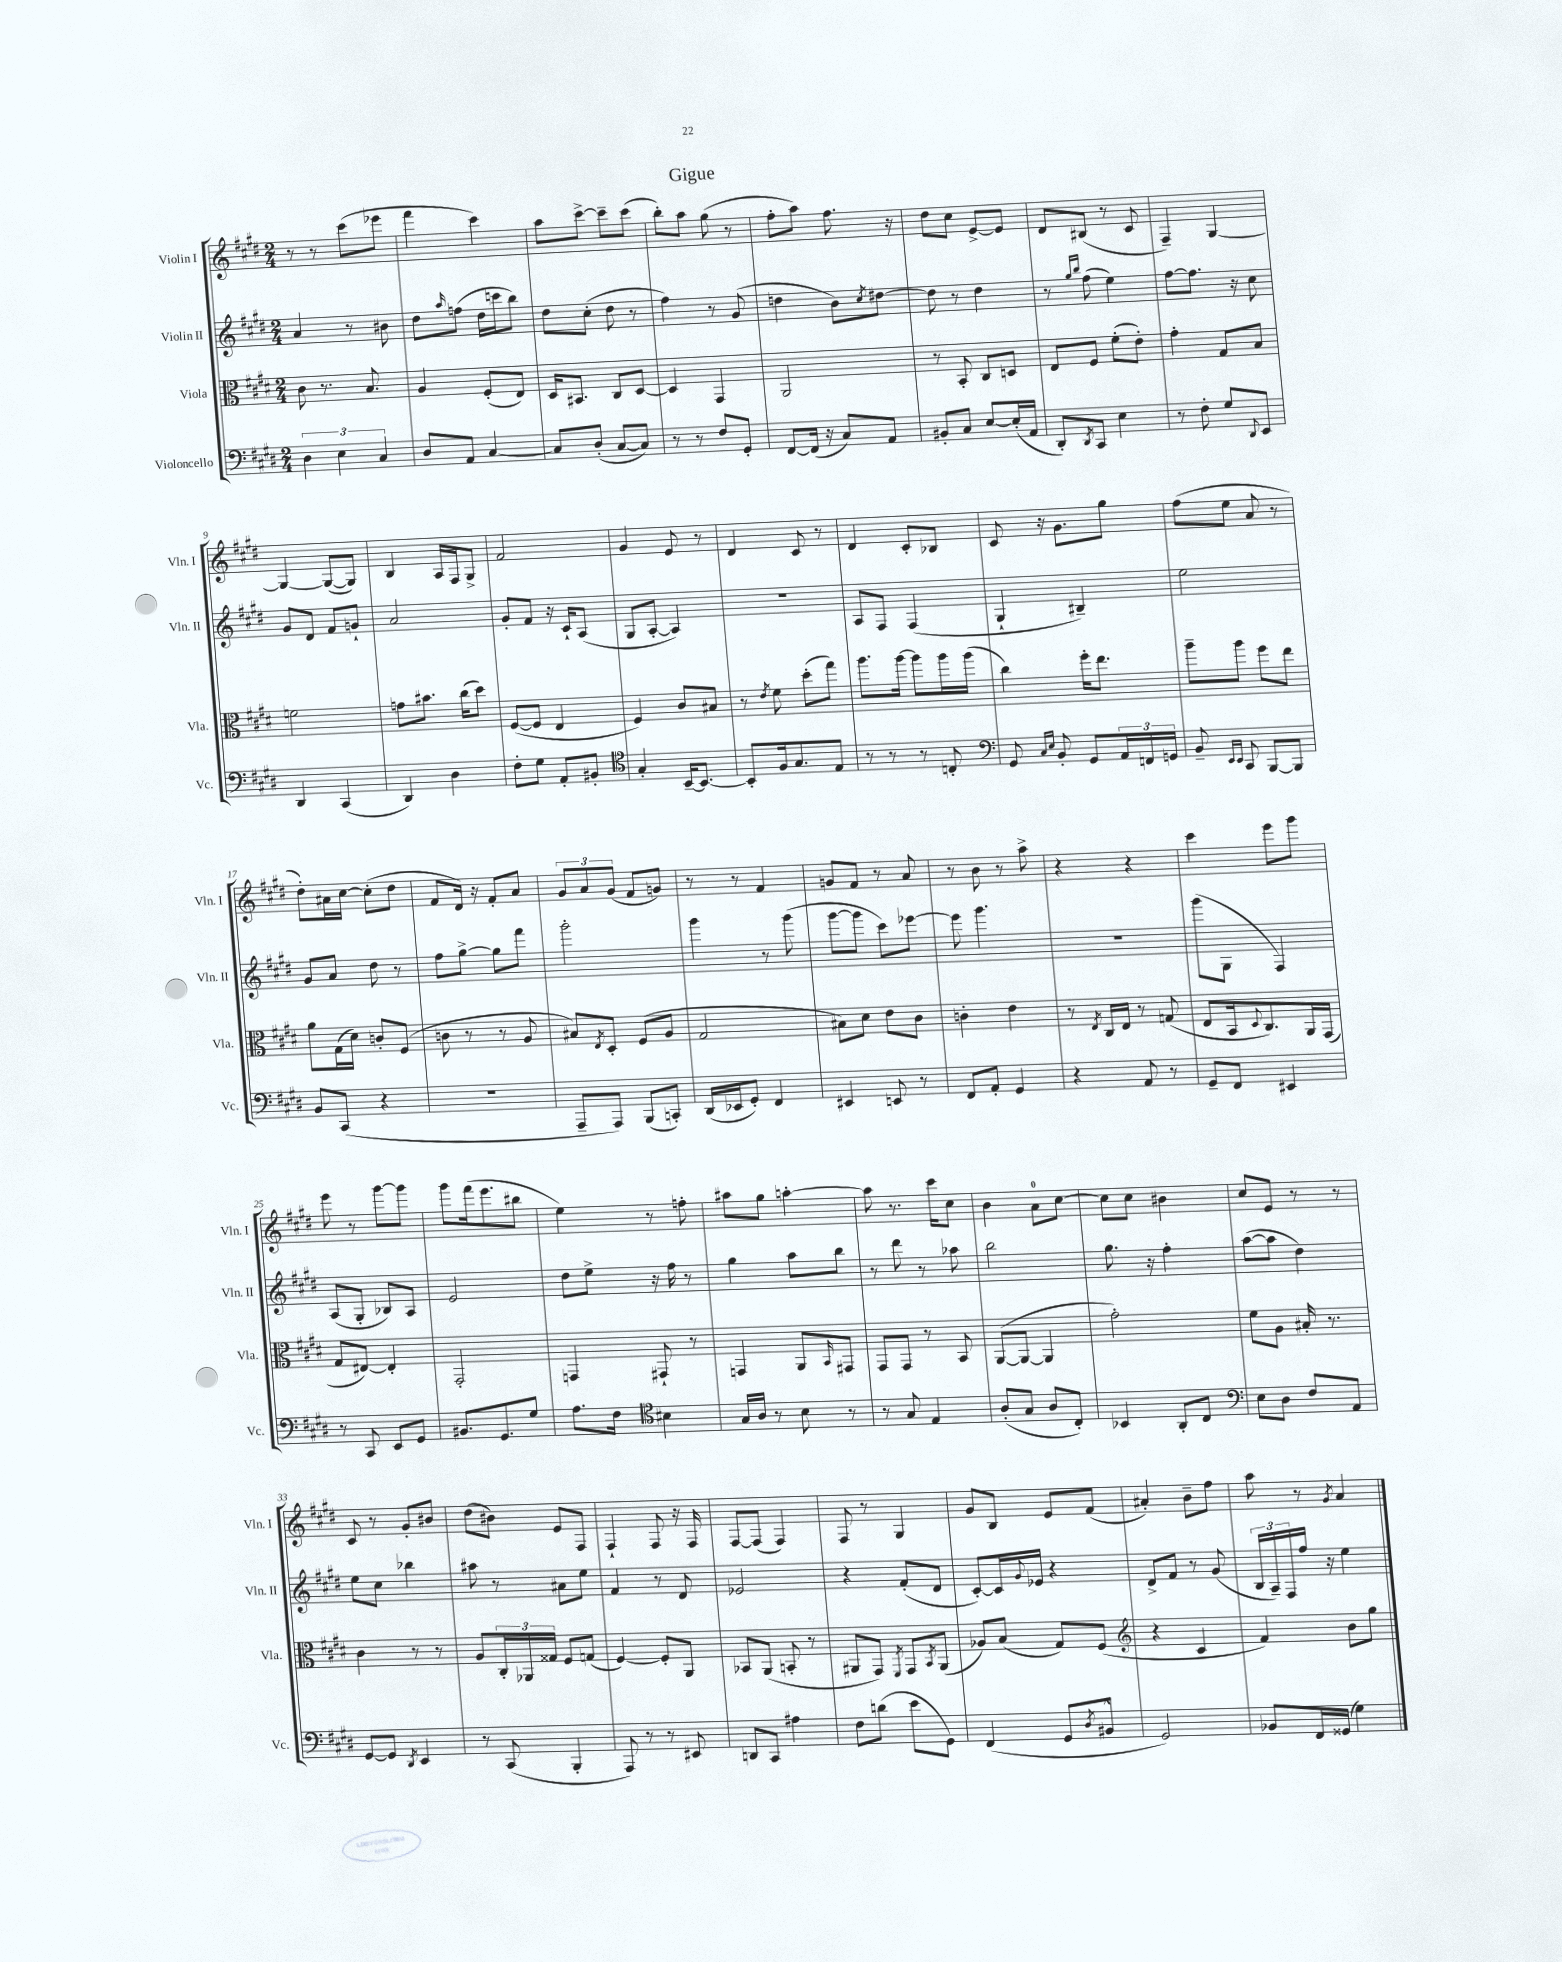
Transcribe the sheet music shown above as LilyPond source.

\header { title = "Gigue" }
<<
\new StaffGroup <<
\new Staff = "s0" \with { instrumentName = "Violin I" shortInstrumentName = "Vln. I" } {
    \clef treble \key e \major \numericTimeSignature \time 2/4
    r8 r8 cis'''8( ees'''8 |
    fis'''4 cis'''4) |
    a''8 cis'''8~-> cis'''8-- cis'''8( |
    b''8-.) a''8 gis''8( r8 |
    fis''8-. a''8) fis''8. r16 |
    dis''8 cis''8 e'8~-> e'8 |
    dis'8 bis8( r8 cis'8 |
    fis4--) gis4~ |
    gis4~ gis8~( gis8) |
    b4 a16 fis16 gis8-> |
    fis'2 |
    gis'4 e'8 r8 |
    dis'4 cis'8 r8 |
    dis'4 cis'8-. bes8 |
    cis'8 r16 gis'8. gis''8 |
    fis''8( e''8 a'8 r8 |
    dis''8-.) ais'16 cis''16~ cis''8-.( dis''8 |
    fis'8 dis'16) r16 fis'8-. a'8 |
    \tuplet 3/2 { gis'8 a'8 gis'8( } fis'8 g'8) |
    r8 r8 fis'4 |
    g'8 fis'8 r8 a'8 |
    r8 b'8 r8 a''8-> |
    r4 r4 |
    cis'''4 e'''8 gis'''8 |
    e'''8 r8 gis'''8~ gis'''8 |
    gis'''8 fis'''16( e'''8. bis''8 |
    e''4) r8 f''8-. |
    ais''8 gis''8 a''4~-. |
    a''8 r8. cis'''16 cis''8 |
    b'4 a'8-0 cis''8~ |
    cis''8 cis''8 bis'4 |
    cis''8 e'8 r8 r8 |
    cis'8 r8 gis'8-. bis'8 |
    dis''8( bis'8) e'8 fis8 |
    fis4-! fis8 r16 fis16 |
    fis8~ fis8( fis4) |
    fis8 r8 gis4 |
    gis'8 b8 e'8 fis'8( |
    ais'4-.) b'8-- fis''8 |
    a''8 r8 \acciaccatura { gis'8 } a'4 \bar "|." |
}
\new Staff = "s1" \with { instrumentName = "Violin II" shortInstrumentName = "Vln. II" } {
    \clef treble \key e \major \numericTimeSignature \time 2/4
    a'4 r8 bis'8 |
    dis''8 \grace { a''16 } f''8( dis''16 c'''16 b''8) |
    dis''8 cis''8-.( dis''8 r8 |
    fis''4) r8 gis'8( |
    d''4 b'8) \acciaccatura { cis''8 } dis''8~ |
    dis''8 r8 dis''4 |
    r8 \grace { gis''16 b''16 } fis''8( e''4) |
    fis''8~ fis''8. r16 cis''8 |
    gis'8 dis'8 fis'8 g'8-! |
    a'2 |
    gis'8-. fis'8 r16 cis'16-! a8( |
    gis8 a8~-. a4) |
    r2 |
    a8 fis8 fis4( |
    gis4-! bis4--) |
    e''2 |
    gis'8 a'8 dis''8 r8 |
    fis''8 gis''8~-> gis''8 fis'''8 |
    gis'''2-. |
    gis'''4 r8 gis'''8( |
    gis'''8~ gis'''8 cis'''8) ees'''8~ |
    ees'''8 gis'''4. |
    r2 |
    gis'''8( gis8 fis4) |
    a8( gis8-. bes8) a8 |
    e'2 |
    dis''8 e''8-> r16 fis''16 r8 |
    gis''4 a''8 b''8 |
    r8 dis'''8 r8 aes''8 |
    b''2 |
    gis''8. r16 fis''4-. |
    a''8~( a''8 dis''4) |
    e''8 cis''8 bes''4 |
    ais''8 r8 ais'8 e''8 |
    fis'4 r8 dis'8 |
    ees'2 |
    r4 fis'8-.( dis'8 |
    cis'8~-.) cis'16 \appoggiatura { gis'8 } ees'16 r4 |
    dis'8-> fis'8 r8 gis'8( |
    \tuplet 3/2 { b16 a16--) fis16 } fis''16 r16 e''4 \bar "|." |
}
\new Staff = "s2" \with { instrumentName = "Viola" shortInstrumentName = "Vla." } {
    \clef alto \key e \major \numericTimeSignature \time 2/4
    cis'8 r8. b8. |
    a4 fis8-.( e8) |
    dis16 bis,8. cis8 dis8~ |
    dis4 gis,4 |
    a,2 |
    r8 b,8-. cis8 d8 |
    e8 fis8 fis'8-.( e'8-.) |
    gis'4-. gis8 b8 |
    f'2 |
    g'8 bis'8. cis''16( dis''8) |
    fis8~( fis8 e4 |
    fis4) cis'8 bis8 |
    r8 \acciaccatura { e'8 } fis'8 dis''8-.( gis''8) |
    a''8. a''16~ a''8 a''16 a''16( |
    cis''4) fis''16-. e''8. |
    a''8-- a''8 fis''8 e''8 |
    a'8 gis16( dis'16) c'8-. fis8( |
    c'8 r8 r8 a8 |
    bis8) \acciaccatura { e8 } dis8-. fis8( a8 |
    gis2 |
    bis8) dis'8 e'8 cis'8 |
    c'4-. e'4 |
    r8 \acciaccatura { e8 } cis16 e16 r8 g8( |
    e8 b,16 \appoggiatura { dis8 } cis8.) a,16 gis,16( |
    gis8 eis8~) eis4-. |
    gis,2-. |
    g,4 gis,8-! r8 |
    g,4 a,8 \grace { b,16 } gis,8 |
    gis,8 gis,8 r8 b,8 |
    a,8~( a,8~ a,4 |
    gis'2-.) |
    fis'8 a8 bis16-. r8. |
    cis'4 r8 r8 |
    a8 \tuplet 3/2 { cis16-. aes,16 gisis16 } fis8 g8( |
    fis4~) fis8-. a,8 |
    bes,8 a,8( b,8-. r8 |
    ais,8 gis,8) \acciaccatura { fis,8 } gis,8 \acciaccatura { b,8 } ais,8( |
    aes8) b8( gis8) fis8( |
    \clef treble r4 cis'4 |
    fis'4) b'8 gis''8 \bar "|." |
}
\new Staff = "s3" \with { instrumentName = "Violoncello" shortInstrumentName = "Vc." } {
    \clef bass \key e \major \numericTimeSignature \time 2/4
    \tuplet 3/2 { dis4 e4 cis4 } |
    dis8 a,8 cis4~ |
    cis8 dis8-.( cis8~ cis8) |
    r8 r8 fis8 gis,8-. |
    fis,8~ fis,16( r16 cis8) a,8 |
    bis,8-. cis8 e8~ e16-.( a,16 |
    dis,8-.) \acciaccatura { dis,8 } cis,8 e4 |
    r8 fis8-. gis8 \appoggiatura { dis,8 } e,8 |
    dis,4 cis,4( |
    dis,4) dis4 |
    fis8-. gis8 a,8-. bis,8-. |
    \clef tenor gis4-. b,16~-- b,8.~ |
    b,8-. fis16 gis8. e8 |
    r8 r8 r8 c8-. |
    \clef bass gis,8 \grace { cis16 e16 } b,8-. gis,8 \tuplet 3/2 { a,16 f,16 g,16 } |
    b,8-- \grace { e,16 e,16 } cis,8 b,,8~ b,,8 |
    b,8 cis,8( r4 |
    r2 |
    a,,8-- a,,8) b,,8( c,8-.) |
    dis,16( ees,16 gis,8-.) fis,4 |
    eis,4 e,8 r8 |
    fis,8 a,8-. gis,4 |
    r4 a,8 r8 |
    gis,8-- fis,8 eis,4 |
    r8 cis,8 e,8 gis,8 |
    bis,8. gis,8. gis8 |
    a8. fis16 \clef tenor bis4 |
    gis16 a16 r8 b8 r8 |
    r8 gis8 e4 |
    a8-.( gis8 a8 cis8-.) |
    bes,4 a,8-. cis8 |
    \clef bass e8 dis8 fis8 a,8 |
    gis,8~ gis,8 \acciaccatura { dis,8 } e,4 |
    r8 cis,8( b,,4-. |
    a,,8) r8 r8 eis,8 |
    d,8 cis,8 ais4 |
    fis8 d'8( e'8 gis,8) |
    fis,4( gis,8 \acciaccatura { dis8 } bis,8-^ |
    gis,2) |
    bes,8 fis,16 gisis,16( gis4) \bar "|." |
}
>>
>>
